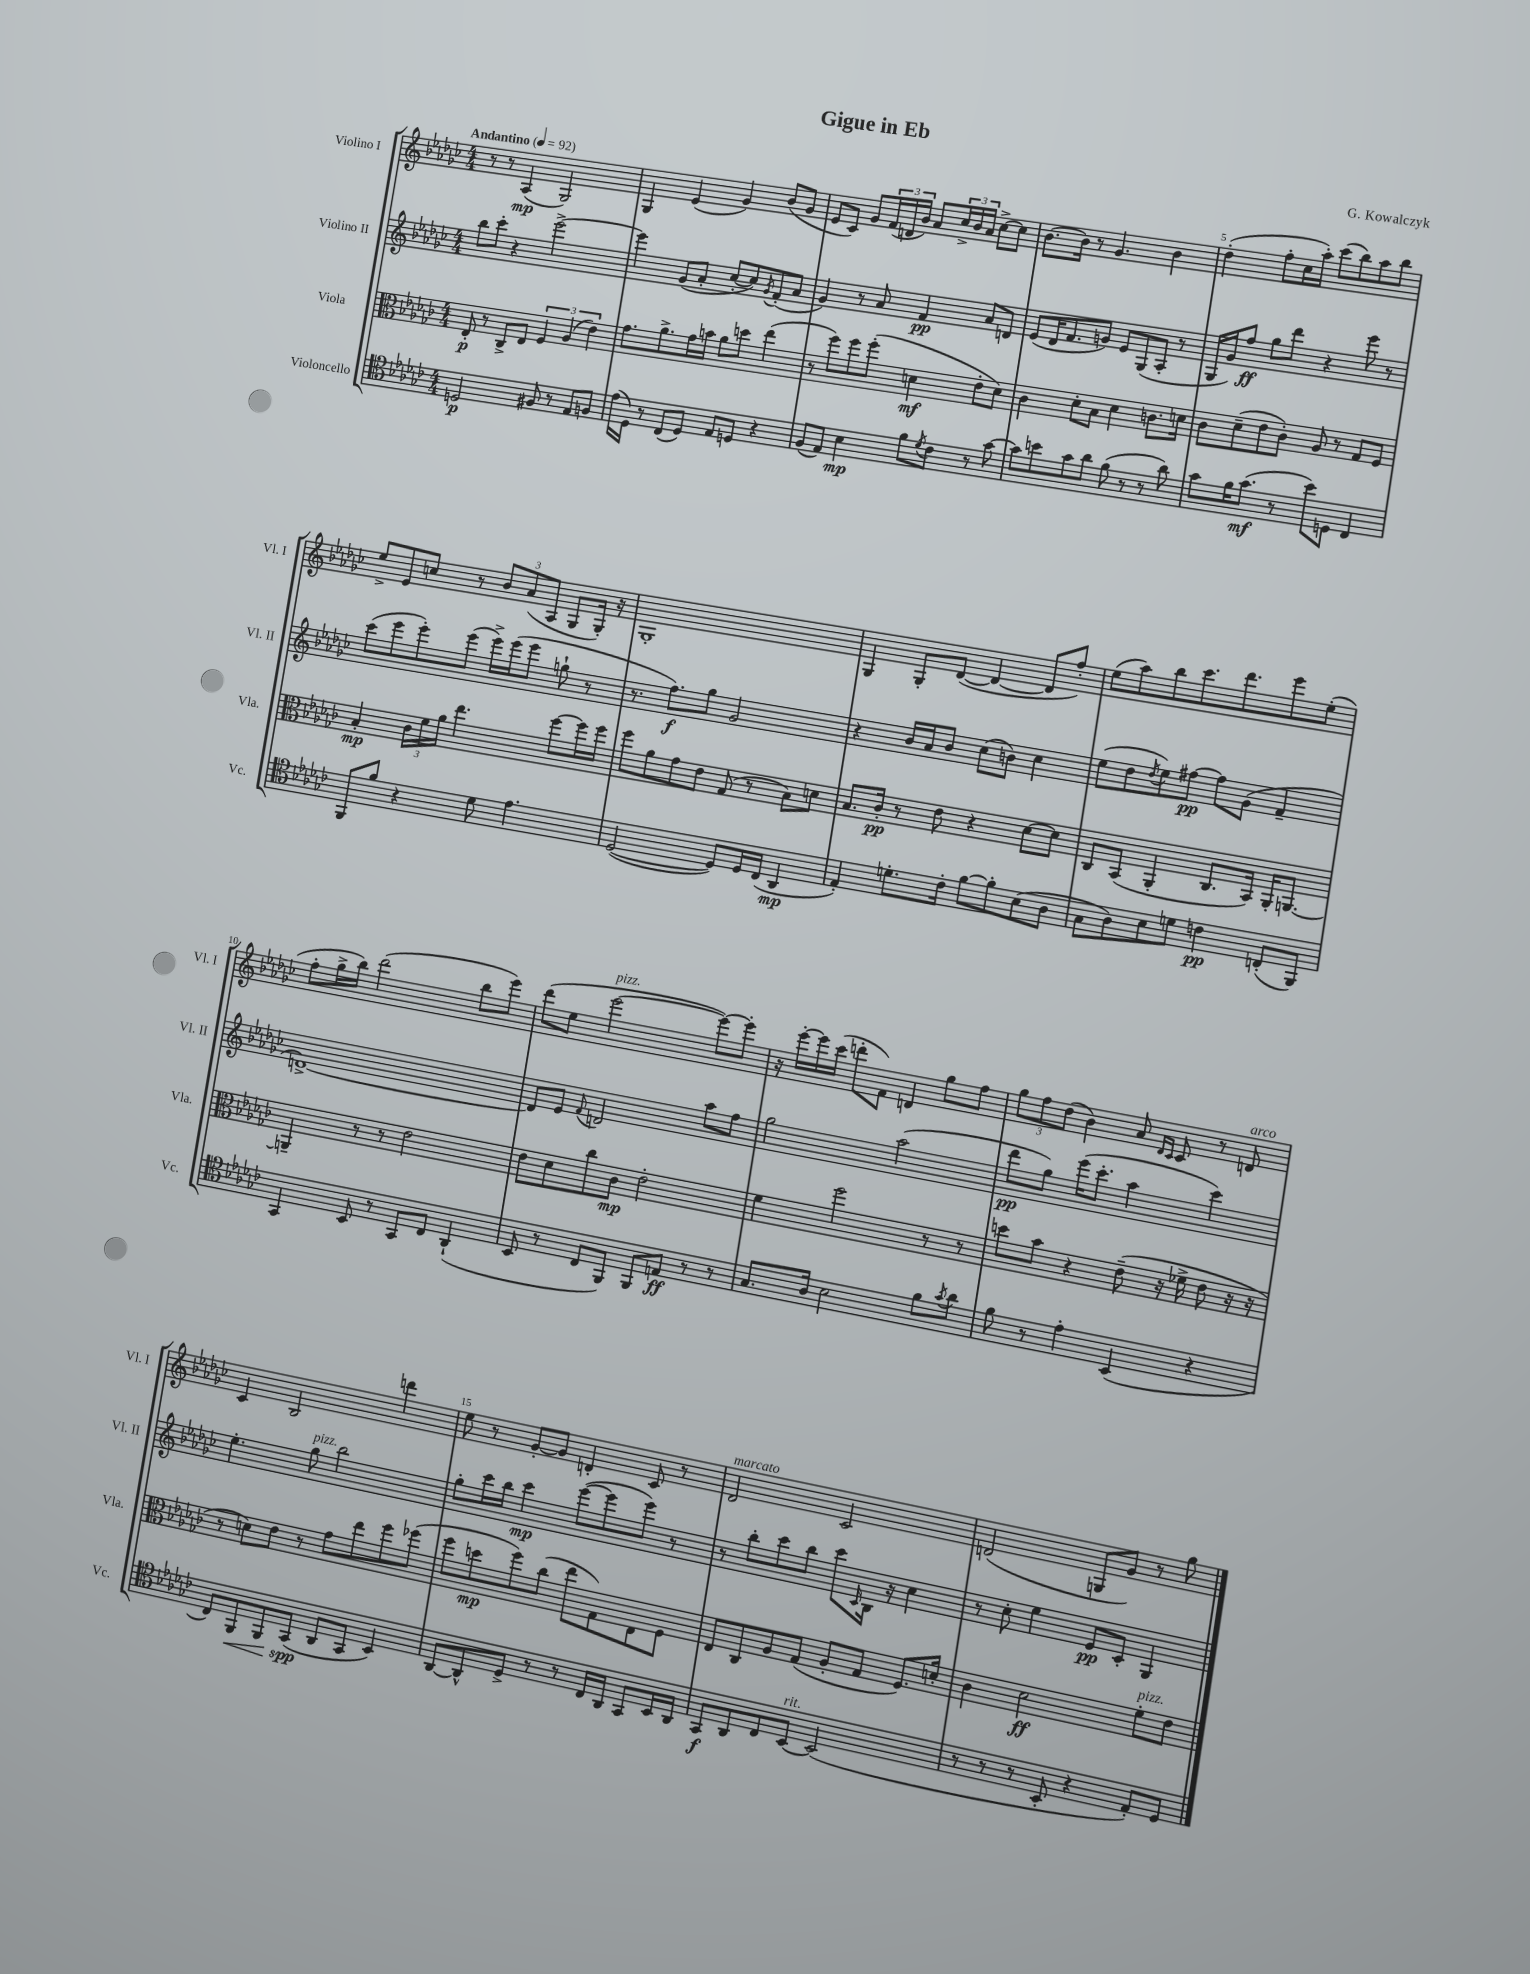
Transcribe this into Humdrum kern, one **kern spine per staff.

**kern	**dynam	**kern	**dynam	**kern	**dynam	**kern	**dynam
*part4	*part4	*part3	*part3	*part2	*part2	*part1	*part1
*staff4	*staff4	*staff3	*staff3	*staff2	*staff2	*staff1	*staff1
*I"Violoncello	*	*I"Viola	*	*I"Violino II	*	*I"Violino I	*
*I'Vc.	*	*I'Vla.	*	*I'Vl. II	*	*I'Vl. I	*
*clefC4	*	*clefC3	*	*clefG2	*	*clefG2	*
*k[b-e-a-d-g-c-]	*	*k[b-e-a-d-g-c-]	*	*k[b-e-a-d-g-c-]	*	*k[b-e-a-d-g-c-]	*
*M4/4	*	*M4/4	*	*M4/4	*	*M4/4	*
*MM92	*	*MM92	*	*MM92	*	*MM92	*
=1	=1	=1	=1	=1	=1	=1	=1
!	!	!	!	!	!	!LO:TX:a:B:t=Andantino	!
2Dn/	p	8E-'/	p	8bb-\L	.	8r	.
.	.	8r	.	8ccc-'\J	.	8r	.
.	.	8C-^/L	.	4r	.	(4A-/	mp
.	.	8E-/J	.	.	.	.	.
8F#X/	.	6F/	.	[2eee-^\	.	2G-/)	.
8r	.	.	.	.	.	.	.
.	.	(6A-/	.	.	.	.	.
8E-/L	.	.	.	.	.	.	.
.	.	6e-\)	.	.	.	.	.
8Fn/J	.	.	.	.	.	.	.
=2	=2	=2	=2	=2	=2	=2	=2
(16e-\LL	.	8.g-\L	.	4eee-\]	.	4G-/	.
16D-\JJ)	.	.	.	.	.	.	.
8r	.	.	.	.	.	.	.
.	.	8.a-^\	.	.	.	.	.
(8C-/L	.	.	.	(8g-/L	.	(4e-/	.
8D-/J)	.	16g-\L	.	8a-'/J	.	.	.
.	.	16bn\JJ	.	.	.	.	.
8E-/L	.	8a-\L	.	[8cc-'/L	.	4g-/)	.
8Dn/J	.	8ddn\J	.	8cc-/])	.	.	.
.	.	.	.	8qg-/	.	.	.
4r	.	(4ee-\	.	(8f'/	.	(8b-/L	.
.	.	.	.	8a-/J	.	8g-/J	.
=3	=3	=3	=3	=3	=3	=3	=3
(8F/L	.	8r	.	4g-/)	.	8e-/L	.
8E-/J)	.	8ff\L)	.	.	.	8c-/J)	.
4B-\	mp	8ff\	.	8r	.	8g-/L	.
.	.	(8ff'\J	.	8a-/	.	(24f/L	.
.	.	.	.	.	.	24dn/	.
.	.	.	.	.	.	24b-/JJ)	.
8f\L	.	4dn\	mf	4f/	pp	8a-/L	.
8qd-/	.	.	.	.	.	.	.
8c-\J	.	.	.	.	.	24cc-^/L	.
.	.	.	.	.	.	24b-/	.
.	.	.	.	.	.	24a-/JJ	.
8r	.	8e-'\L	.	8a-/L	.	[8cc-^\L	.
[8g-\	.	8d\J)	.	8dn/J	.	8cc-\J]	.
=4	=4	=4	=4	=4	=4	=4	=4
8g-\L]	.	4c-\	.	(8e-/L	.	[8.b-\L	.
8bn\	.	.	.	16d-/K	.	.	.
.	.	.	.	8.f/	.	16b-\Jk]	.
8g-\	.	8d-'\L	.	.	.	8r	.
8a-\J	.	8B-\J	.	8gn/J)	.	4.g-/	.
(8f\	.	4d-\	.	8e-/L	.	.	.
8r	.	.	.	(8G-/	.	.	.
8r	.	8.cn\L	.	8A-'/J	.	4b-\	.
8a-\)	.	.	.	8r	.	.	.
.	.	16dn\Jk	.	.	.	.	.
=5	=5	=5	=5	=5	=5	=5	=5
8g-\L	.	8c-\L	.	16G-/LL	.	(4dd-'\	.
.	.	.	.	16g-/J)	.	.	.
16f\K	.	(8d-~\	.	8ff/J	ff	.	.
(8.g-\J	mf	.	.	.	.	.	.
.	.	8e-\	.	8gg-\L	.	8ff'\L	.
8r	.	8c-'\J)	.	8ddd-\J	.	16cc-\L	.
.	.	.	.	.	.	16aa-'\JJ)	.
8b-\L)	.	8A-/	.	4r	.	(8ccc-\L	.
8Dn\J	.	8r	.	.	.	8bb-\)	.
4C-/	.	8G-/L	.	8eee-\	.	8aa-\	.
.	.	8F/J	.	8r	.	8bb-\J	.
!!LO:LB:g=z
=6	=6	=6	=6	=6	=6	=6	=6
8FF/L	.	4B-'/	mp	(8ccc-\L	.	8ee-^/L	.
8f/J	.	.	.	8eee-\	.	8e-/	.
4r	.	24c-\LL	.	8eee-'\)	.	8ccn/J	.
.	.	24f\	.	.	.	.	.
.	.	24a-\JJ	.	.	.	.	.
.	.	4.ee-\	.	(8eee-\J	.	8r	.
8d-\	.	.	.	16eee-^\LL)	.	12b-/L	.
.	.	.	.	(16eee-\J	.	.	.
.	.	.	.	.	.	(12a-/	.
4.e-\	.	.	.	8eee-\J	.	.	.
.	.	.	.	.	.	12A-/J	.
.	.	[8ff\L	.	8ggn`\	.	8G-/L	.
.	.	16ff\L]	.	8r	.	16G-'/Jk)	.
.	.	16ff\JJ	.	.	.	16r	.
=7	=7	=7	=7	=7	=7	=7	=7
([2D-/	.	8ff\L	.	8.r	.	1G-'	.
.	.	8a-\	.	.	.	.	.
.	.	.	.	8.ff\L)	f	.	.
.	.	8g-\	.	.	.	.	.
.	.	8e-\J	.	8gg-\J	.	.	.
8D-/L])	.	(8G-/	.	2g-/	.	.	.
16D-/L	.	8r	.	.	.	.	.
(16C-/JJ	.	.	.	.	.	.	.
4AA-/	mp	8B-\L)	.	.	.	.	.
.	.	8dn\J	.	.	.	.	.
=8	=8	=8	=8	=8	=8	=8	=8
4E-'/)	.	8.B-/L	.	4r	.	4G-/	.
.	.	16c-'/Jk	pp	.	.	.	.
8.dn'\L	.	8r	.	16b-/LL	.	8G-'/L	.
.	.	.	.	16a-/J	.	.	.
.	.	8e-\	.	8b-/J	.	([8d-/J	.
16c-'\Jk	.	.	.	.	.	.	.
[8f\L	.	4r	.	(8cc-\L	.	4d-/_	.
8f'\]	.	.	.	8bn\J)	.	.	.
(8B-\	.	[8d-\L	.	4cc-\	.	8d-/L]	.
8A-\J	.	8d-\J]	.	.	.	8ff'/J)	.
=9	=9	=9	=9	=9	=9	=9	=9
8G-\L	.	8C-/L	.	(8ee-\L	.	(8ee-\L	.
8A-\)	.	(8BB-/J	.	8dd-\	.	8aa-\)	.
.	.	.	.	8qdd-/	.	.	.
8B-\	.	4AA-'/	.	8ee-\)	.	8bb-\	.
8dn\J	.	.	.	[8ff#X\J	pp	8.ccc-\	.
4cn\	pp	8.C-/L	.	8ff#\L]	.	.	.
.	.	.	.	.	.	8.ddd-\	.
.	.	.	.	(8g-\J	.	.	.
.	.	16BB-/Jk)	.	.	.	.	.
(8Cn'/L	.	16AA-'/KL	.	4f~/	.	8eee-\	.
.	.	[8.AAn/J	.	.	.	.	.
8FF/J)	.	.	.	.	.	(8ee-'\J	.
!!LO:LB:g=z
=10	=10	=10	=10	=10	=10	=10	=10
4GG-/	.	4AAn~/]	.	[1dn^)	.	8ff'\L	.
.	.	.	.	.	.	16gg-^\L	.
.	.	.	.	.	.	16bb-\JJ)	.
8BB-/	.	8r	.	.	.	(2ddd-\	.
8r	.	8r	.	.	.	.	.
8GG-/L	.	2e-\	.	.	.	.	.
8C-/J	.	.	.	.	.	.	.
(4AA-`/	.	.	.	.	.	8bb-\L	.
.	.	.	.	.	.	8eee-\J)	.
=11	=11	=11	=11	=11	=11	=11	=11
8BB-/	.	8e-\L	.	8d/L]	.	(8ddd-\L	.
8r	.	8d-\	.	8e-/J	.	8ee-\J	.
.	.	.	.	8qqf/	.	.	.
!	!	!	!	!	!	!LO:TX:a:i:t=pizz.	!
8C-/L	.	8cc-\	.	2dn/	.	[2eee-\	.
8FF/J)	.	8c-\J	mp	.	.	.	.
8FF/L	.	2e-'\	.	.	.	.	.
8En/J	ff	.	.	.	.	.	.
8r	.	.	.	8aa-\L	.	8eee-\L_)	.
8r	.	.	.	8ff\J	.	8eee-'\J]	.
=12	=12	=12	=12	=12	=12	=12	=12
8.G-/L	.	4f\	.	2gg-\	.	16r	.
.	.	.	.	.	.	[16eee-'\LL	.
.	.	.	.	.	.	16eee-\]	.
16A-/Jk	.	.	.	.	.	(16ccc-\JJ	.
2B-\	.	2ff\	.	.	.	8dddn'\L	.
.	.	.	.	.	.	8f\J)	.
.	.	.	.	(2aa-\	.	4dn/	.
8f\L	.	8r	.	.	.	8gg-\L	.
8qg-/	.	.	.	.	.	.	.
8a-\J	.	8r	.	.	.	8ff\J	.
=13	=13	=13	=13	=13	=13	=13	=13
8f\	.	8ddn\L	.	8ddd-\L	pp	12gg-\L	.
.	.	.	.	.	.	12ff\	.
8r	.	8b-\J	.	8gg-\J)	.	.	.
.	.	.	.	.	.	(12dd-\J	.
4e-'\	.	4r	.	(16eee-\KL	.	4b-\)	.
.	.	.	.	8.ccc-'\J	.	.	.
(4BB-/	.	(8e-~\	.	4aa-\	.	8a-/	.
.	.	.	.	.	.	16qqd-/LL	.
.	.	.	.	.	.	16qqc-/JJ	.
.	.	16r	.	.	.	8c-/	.
.	.	16f-X^\	.	.	.	.	.
4r	.	8e-\	.	4ccc-\)	.	8r	.
!	!	!	!	!	!	!LO:TX:a:i:t=arco	!
.	.	16r	.	.	.	8dn/	.
.	.	16r	.	.	.	.	.
!!LO:LB:g=z
=14	=14	=14	=14	=14	=14	=14	=14
8C-/L)	.	8r	.	4.ee-'\	.	4c-/	.
!	!LO:HP:b	!	!	!	!	!	!
8FF/	<	8dn\L)	.	.	.	.	.
8FF/	.	8e-\J	.	.	.	2B-/	.
!	!	!	!	!LO:TX:a:i:t=pizz.	!	!	!
(8GG-/J	spp	8r	.	8gg-\	.	.	.
8AA-/L	[	8g-\L	.	2bb-\	.	.	.
8GG-/J	.	8ee-\	.	.	.	.	.
4BB-/)	.	8ff\	.	.	.	4dddn\	.
.	.	(8ff-X\J	.	.	.	.	.
=15	=15	=15	=15	=15	=15	=15	=15
[8AA-/L	.	8ff\L	.	8gg-'\L	.	8ee-\	.
8AA-^^/]	.	8ddn\	mp	16ccc-\L	.	8r	.
.	.	.	.	16bb-\JJ	.	.	.
8D-^/J	.	8ff\)	.	4ccc-\	mp	[8g-'/L	.
8r	.	(8cc-\J	.	.	.	8g-/J]	.
8r	.	8ee-\L	.	([8eee-\L	.	4dn'/	.
16C-/LL	.	8G-\)	.	8eee-\]	.	.	.
16AA-/JJ	.	.	.	.	.	.	.
8GG-/L	.	8E-\	.	8eee-\J)	.	8c-/	.
16BB-/L	.	8F\J	.	8r	.	8r	.
16AA-/JJ	.	.	.	.	.	.	.
=16	=16	=16	=16	=16	=16	=16	=16
!	!	!	!	!	!	!LO:TX:a:i:t=marcato	!
8GG-/L	f	8E-/L	.	8r	.	2d-/	.
8AA-/	.	8C-/	.	8bb-'\L	.	.	.
8C-/	.	8A-/	.	8ccc-\	.	.	.
!LO:TX:a:i:t=rit.	!	!	!	!	!	!	!
[8BB-/J	.	(8G-/J	.	8bb-\J	.	.	.
(2BB-/]	.	8A-'/L	.	8ccc-\L	.	2c-/	.
.	.	.	.	16qqc-/	.	.	.
.	.	8G-/J	.	16B-\Jk	.	.	.
.	.	.	.	16r	.	.	.
.	.	8.F/L)	.	4cc-\	.	.	.
.	.	16dn'/Jk	.	.	.	.	.
=17	=17	=17	=17	=17	=17	=17	=17
8r	.	4c-\	.	8r	.	(2dn/	.
8r	.	.	.	8cc-'\	.	.	.
8r	.	2d-\	ff	4ee-\	.	.	.
8BB-'/	.	.	.	.	.	.	.
4r	.	.	.	8e-/L	pp	8Gn/L	.
.	.	.	.	8c-'/J	.	8g-/J)	.
!	!	!LO:TX:a:i:t=pizz.	!	!	!	!	!
8E-'/L)	.	8f'\L	.	4G-/	.	8r	.
8D-/J	.	8e-\J	.	.	.	8gg-\	.
==	==	==	==	==	==	==	==
*-	*-	*-	*-	*-	*-	*-	*-
